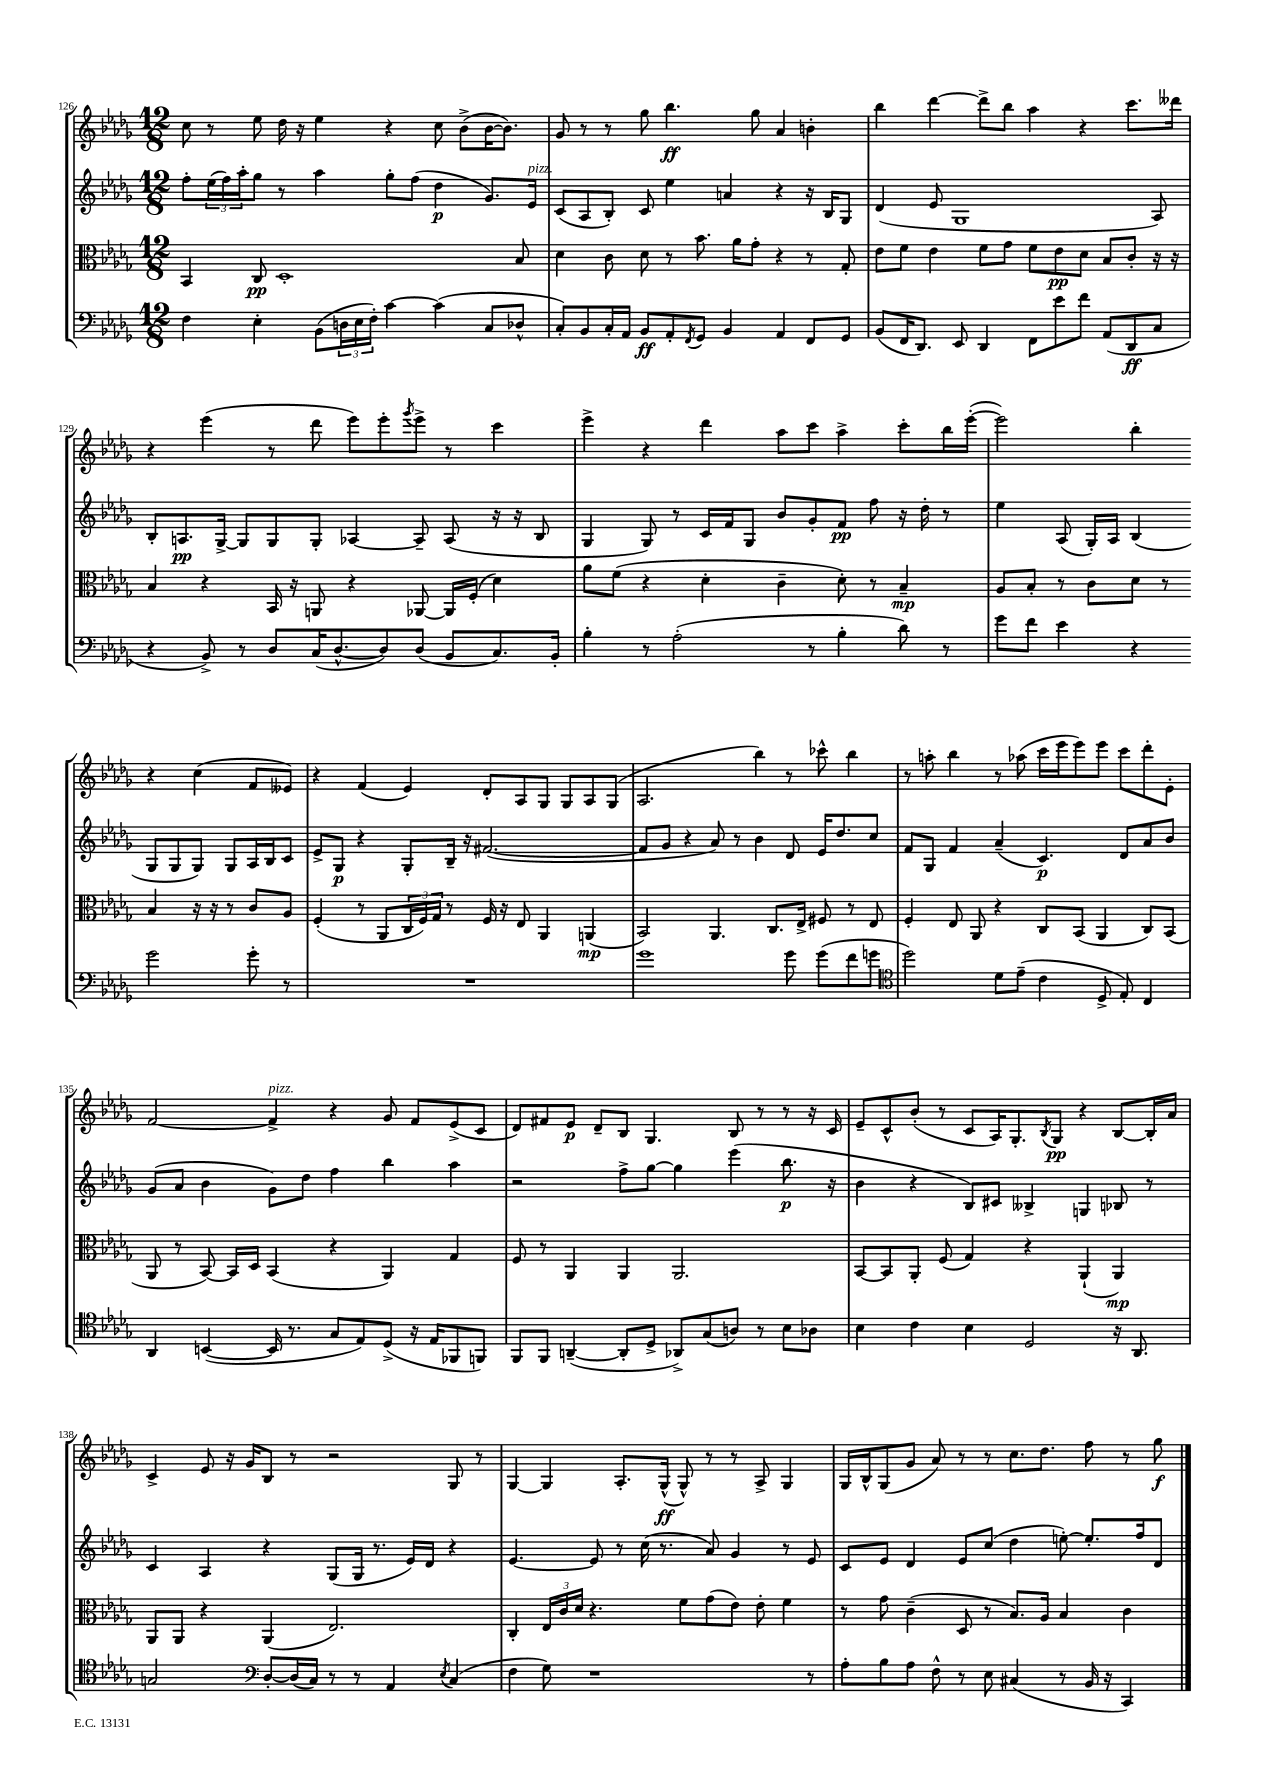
<<
\new StaffGroup <<
\new Staff = "s0" {
    \clef treble \key des \major \numericTimeSignature \time 12/8
    c''8 r8 ees''8 des''16 r16 ees''4 r4 c''8 bes'8->( bes'16~ bes'8.) |
    ges'8 r8 r8 ges''8 bes''4.\ff ges''8 aes'4 b'4-. |
    bes''4 des'''4~ des'''8-> bes''8 aes''4 r4 c'''8. deses'''16 |
    r4 ees'''4( r8 des'''8 ees'''8) ees'''8-. \acciaccatura { ges'''8 } ees'''8-> r8 c'''4 |
    ees'''4-> r4 des'''4 aes''8 c'''8 aes''4-> c'''8-. bes''16 ees'''16~-.( |
    ees'''2) bes''4-. r4 c''4( f'8 eeses'8) |
    r4 f'4( ees'4) des'8-. aes8 ges8 ges8 aes8 ges8( |
    aes2. bes''4) r8 ces'''8-^ bes''4 |
    r8 a''8-. bes''4 r8 aes''8( c'''16 ees'''16 ees'''8) ees'''8 c'''8 des'''8-. ees'8-. |
    f'2~ f'4->^\markup { \italic "pizz." } r4 ges'8 f'8 ees'8->( c'8 |
    des'8) fis'8 ees'8\p des'8-- bes8 ges4. bes8 r8 r8 r16 c'16 |
    ees'8-- c'8-^ bes'8-.( r8 c'8 aes16) ges8.-. \acciaccatura { bes8 } ges8\pp r4 bes8~ bes16-. aes'16 |
    c'4-> ees'8 r16 ges'16 bes8 r8 r2 ges8 r8 |
    ges4~ ges4 aes8.-. ges16-^\ff( ges8-^) r8 r8 aes8-> ges4 |
    ges16 bes16-^ ges8( ges'8 aes'8) r8 r8 c''8. des''8. f''8 r8 ges''8\f \bar "|." |
}
\new Staff = "s1" {
    \clef treble \key des \major \numericTimeSignature \time 12/8
    f''8-. \tuplet 3/2 { ees''16( f''16) aes''16-. } ges''8 r8 aes''4 ges''8-. f''8( des''4\p ges'8.) ees'16^\markup { \italic "pizz." } |
    c'8( aes8 bes8-.) c'8 ees''4 a'4 r4 r16 bes16 ges8 |
    des'4( ees'8 ges1 aes8) |
    bes8-. a8.\pp ges16~-> ges8 ges8 ges8-. aes4~ aes8-- aes8( r16 r16 bes8 |
    ges4 ges8) r8 c'16 f'16 ges8 bes'8 ges'8-. f'8\pp f''8 r16 des''16-. r8 |
    ees''4 aes8( ges16-.) aes16 bes4( ges8 ges8 ges8) ges8 aes16 bes16 c'8 |
    ees'8-> ges8\p r4 ges8-. bes16-- r16 fis'2.~( |
    fis'8 ges'8 r4 aes'8) r8 bes'4 des'8 ees'16 des''8. c''8 |
    f'8 ges8 f'4 aes'4--( c'4.\p) des'8 aes'8 bes'8 |
    ges'8( aes'8 bes'4 ges'8) des''8 f''4 bes''4 aes''4 |
    r2 f''8-> ges''8~ ges''4 ees'''4( bes''8.\p r16 |
    bes'4 r4 bes8) cis'8 beses4-> g4 bes8 r8 |
    c'4 aes4 r4 ges8( ges16 r8. ees'16) des'16 r4 |
    ees'4.~ ees'8 r8 c''16( r8. aes'8) ges'4 r8 ees'8 |
    c'8 ees'8 des'4 ees'8 c''8( des''4 e''8~-.) e''8.-. f''16 des'8 \bar "|." |
}
\new Staff = "s2" {
    \clef alto \key des \major \numericTimeSignature \time 12/8
    bes,4 c8\pp des1-. bes8 |
    des'4 c'8 des'8 r8 bes'8. aes'16 ges'8-. r4 r8 ges8-. |
    ees'8 f'8 ees'4 f'8 ges'8 f'8 ees'8\pp des'8 bes8 c'8-. r16 r16 |
    bes4 r4 bes,16 r16 a,8 r4 aes,8~ aes,16 f16-.( des'4) |
    aes'8 f'8( r4 des'4-. c'4-- des'8-.) r8 bes4--\mp |
    aes8 bes8-. r8 c'8 des'8 r8 bes4 r16 r16 r8 c'8 aes8 |
    f4-.( r8 aes,8 \tuplet 3/2 { c16 f16) ges16 } r8 f16 r16 ees8 aes,4 a,4\mp( |
    bes,2) aes,4. c8. ees16-> fis8 r8 ees8 |
    f4-. ees8 aes,8 r4 c8 bes,8( aes,4 c8) bes,8( |
    aes,8 r8 bes,8~) bes,16 des16 bes,4( r4 aes,4) ges4 |
    f8 r8 aes,4 aes,4 aes,2. |
    bes,8~ bes,8 aes,8-. f8( ges4) r4 aes,4-!( aes,4\mp) |
    aes,8 aes,8 r4 aes,4( ees2.) |
    c4-. \tuplet 3/2 { ees16 c'16 des'16 } r4. f'8 ges'8( ees'8) ees'8-. f'4 |
    r8 ges'8 c'4--( des8 r8 bes8.) aes16 bes4 c'4 \bar "|." |
}
\new Staff = "s3" {
    \clef bass \key des \major \numericTimeSignature \time 12/8
    f4 ees4-. bes,8( \tuplet 3/2 { d16 ees16 f16-.) } c'4~ c'4( c8 des8-^ |
    c8-.) bes,8 c16-. aes,16 bes,8\ff aes,8-. \acciaccatura { f,8 } ges,8 bes,4 aes,4 f,8 ges,8 |
    bes,8( f,16 des,8.) ees,8 des,4 f,8 ees'8 f'8 aes,8( des,8\ff c8 |
    r4 bes,8->) r8 des8 c16( des8.~-^ des8) des8( bes,8 c8.) bes,16-. |
    bes4-. r8 aes2-.( r8 bes4-. des'8) r8 |
    ges'8 f'8 ees'4 r4 ges'2 ges'8-. r8 |
    R1. |
    ges'1 ges'8 ges'8( f'8 g'8 |
    \clef tenor des''2) des'8 ees'8--( c'4 des8-> ees8-.) c4 |
    aes,4 b,4~( b,16 r8. ges8 ees8) des8->( r16 ees16 fes,8 f,8) |
    f,8 f,8 a,4~--( a,8-. des8-> aes,8->) ges8( a8) r8 bes8 aes8 |
    bes4 c'4 bes4 des2 r16 aes,8. |
    g2 \clef bass des8~-. des16( c16) r8 r8 aes,4 \acciaccatura { ees8 } c4( |
    f4 ges8) r1 r8 |
    aes8-. bes8 aes8 f8-^ r8 ees8 cis4( r8 bes,16 r16 c,4) \bar "|." |
}
>>
>>
\layout { \context { \Score currentBarNumber = #126 } }
